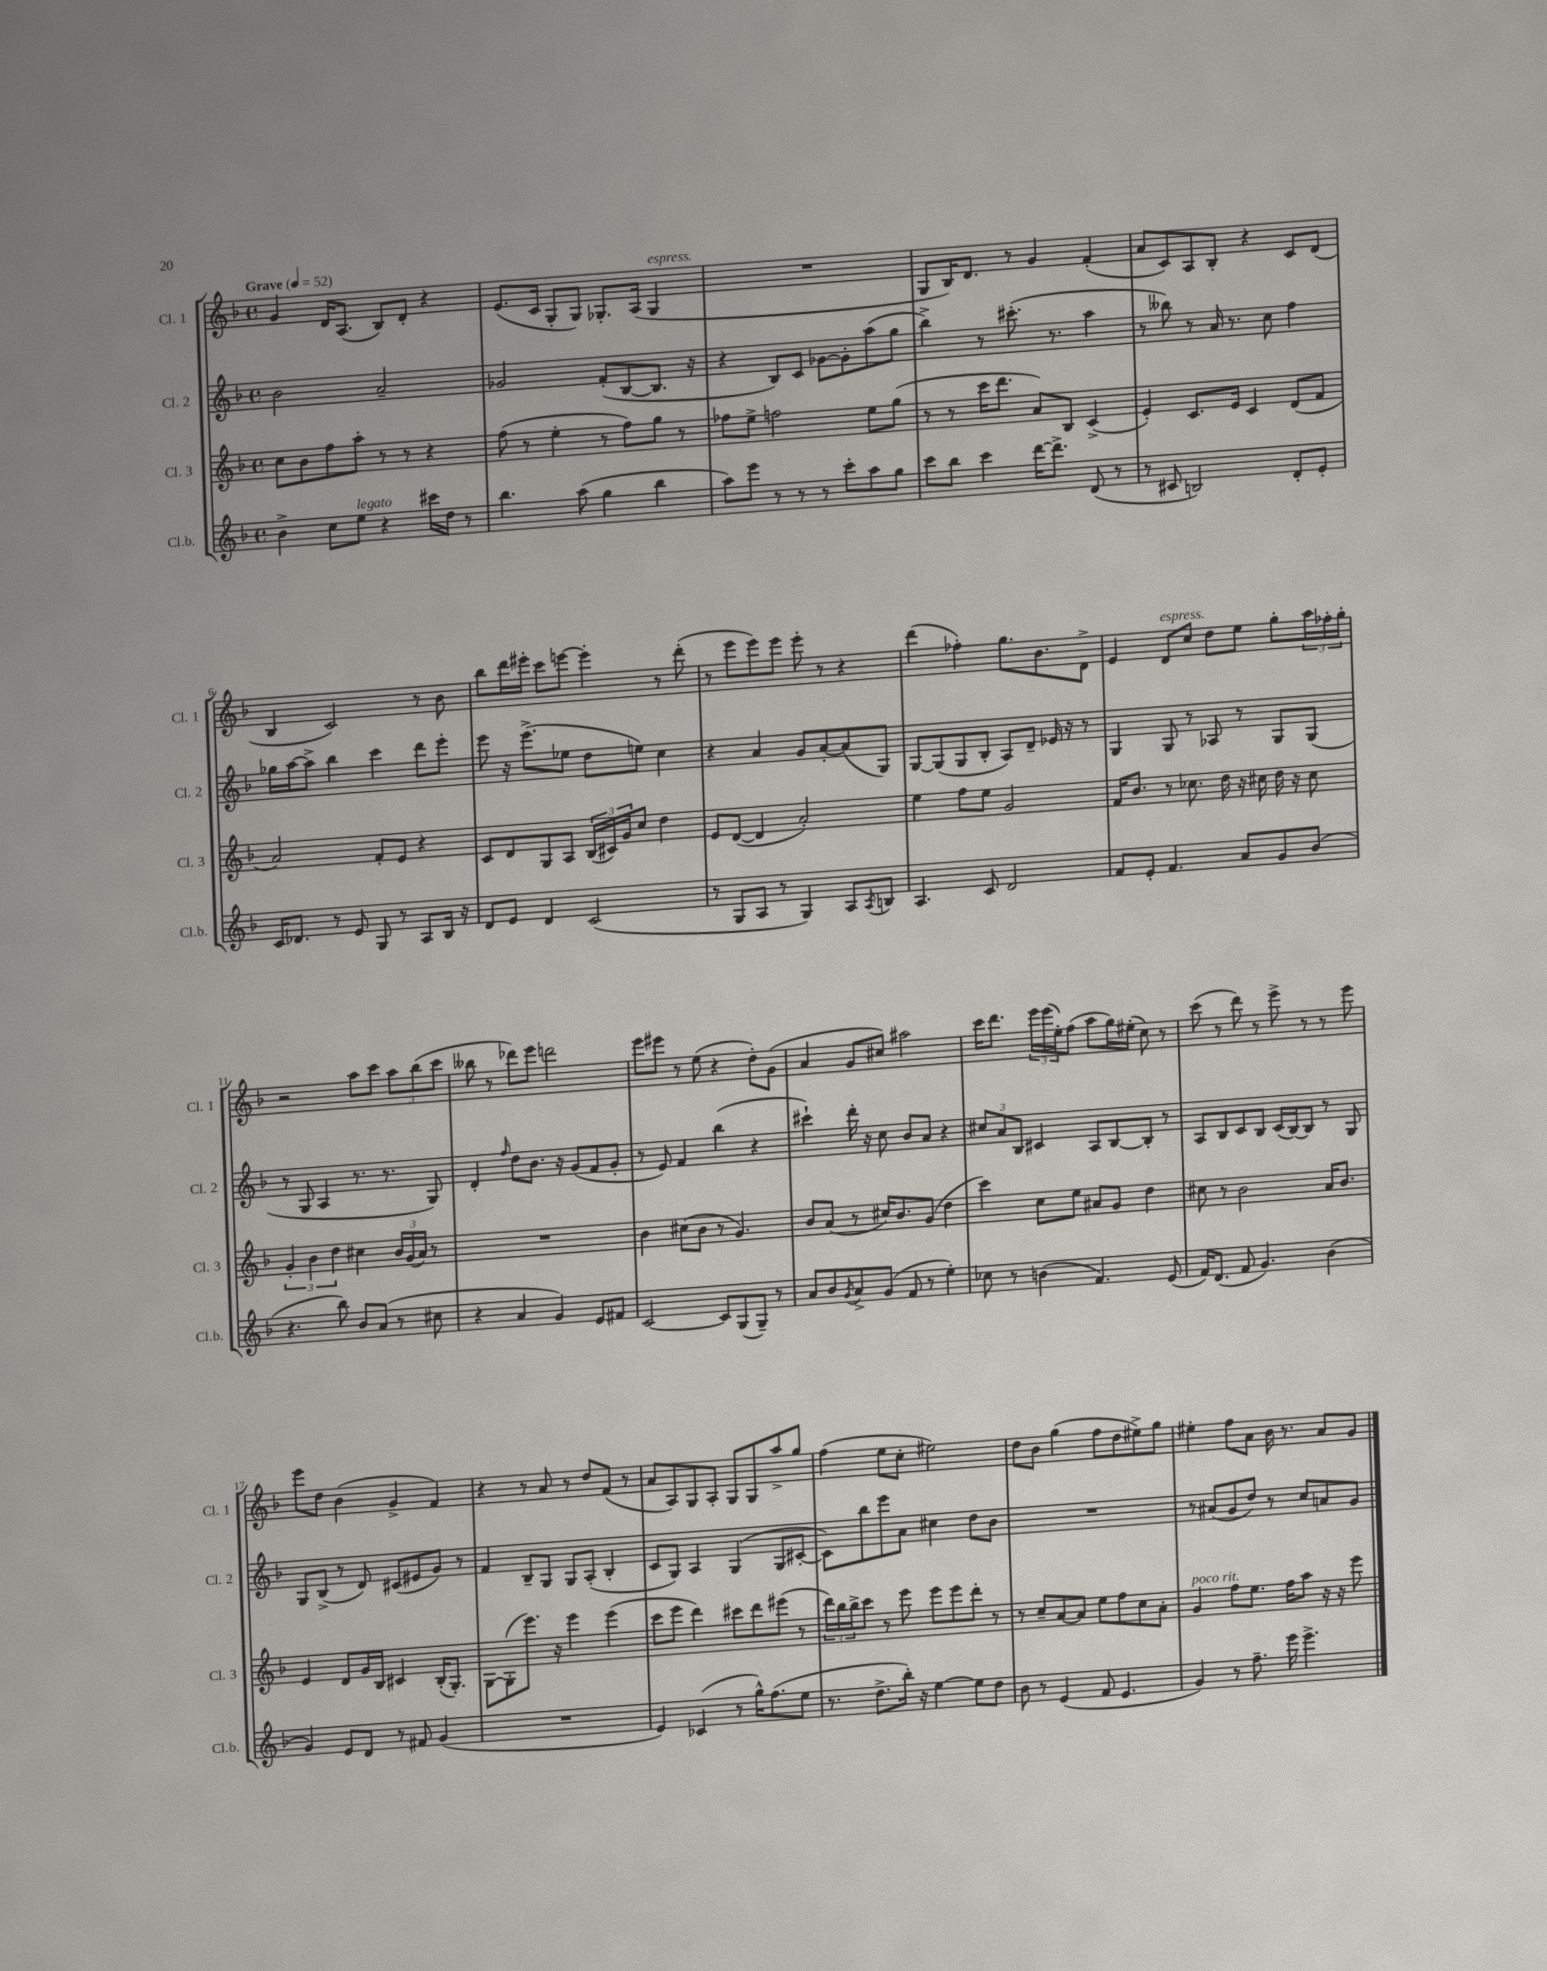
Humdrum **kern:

**kern	**kern	**kern	**kern
*part4	*part3	*part2	*part1
*staff4	*staff3	*staff2	*staff1
*I"Cl.b.	*I"Cl. 3	*I"Cl. 2	*I"Cl. 1
*I'Cl.b.	*I'Cl. 3	*I'Cl. 2	*I'Cl. 1
*clefG2	*clefG2	*clefG2	*clefG2
*k[b-]	*k[b-]	*k[b-]	*k[b-]
*M4/4	*M4/4	*M4/4	*M4/4
*met(c)	*met(c)	*met(c)	*met(c)
*MM52	*MM52	*MM52	*MM52
=1	=1	=1	=1
!	!	!	!LO:TX:a:B:t=Grave
4b-^\	8cc\L	2b-\	4g/
.	8b-\	.	.
8cc\L	8ff\	.	16d/KL
.	.	.	(8.A/J
!LO:TX:a:i:t=legato	!	!	!
8ee\J	8aa'\J	.	.
4r	8r	2a~/	8B-/L)
.	8r	.	8d'/J
16ccc#X\LL	4r	.	4r
16dd\JJ	.	.	.
8r	.	.	.
=2	=2	=2	=2
4.bb-\	(8ff\	2g-X/	(8.e/L
.	8r	.	.
.	.	.	16c/Jk
.	4ee'\	.	8G'/L
(8aa\	.	.	8G/J)
4gg\	8r	(8f'/L	8.G-X'/L
.	8ff\L)	[8B-/	.
.	.	.	(16A/Jk
!	!	!	!LO:TX:a:i:t=espress.
4bb-\	8gg\J	8.B-/J]	4G-/
.	8r	.	.
.	.	16r	.
=3	=3	=3	=3
8aa\L)	8ff-X\L	4r	1r
8eee\J	8ee^\J	.	.
8r	2ffn\	8B-/L)	.
8r	.	8c/J	.
8r	.	[8g-X\L	.
8ccc'\L	.	8g-'\]	.
8aa\	8ee\L	(8aa\	.
8gg\J	(8gg\J	8gg\J	.
=4	=4	=4	=4
8ccc\L	8r	4bb-^\)	8G/L
8bb-\J	8r	.	16B-/K)
.	.	.	8.d/J
4ccc\	16ccc\KL	8r	.
.	8.ddd\J	.	.
.	.	(8.ccc#X'\	8r
[16ddd\KL	8a/L)	.	4g/
8.ddd^\J]	.	8.r	.
.	8B-/J	.	.
(8d/	(4c^/	4aa\	(4f'/
8r	.	.	.
=5	=5	=5	=5
8r	4e'/)	8r	8a/L
8c#X/	.	8bb--X\)	8c/)
2Bn/)	8.c/L	8r	8A/
.	.	16a/	8B-'/J
.	16e/Jk	8.r	.
.	4c/	.	4r
.	.	8cc\	.
8d'/L	(8d/L	4ff\	8c/L
8e'/J	8f/J	.	(8d/J
!!LO:LB:g=z
=6	=6	=6	=6
16c/KL	2a/)	16gg-X\LL	4B-/
8.d-X/J	.	[16aa\J	.
.	.	8aa^\J]	.
8r	.	4bb-\	2c/)
8e/	.	.	.
8G/	8f'/L	4ccc\	.
8r	8e/J	.	.
8A/L	4r	8ddd\L	8r
16B-/Jk	.	8eee'\J	8b-\
16r	.	.	.
=7	=7	=7	=7
8d/L	8c/L	8eee\	8bb-\L
8e/J	8d/	16r	16ddd\L
.	.	(8.eee^\L	16eee#X'\JJ
4d/	8G/	.	8ccc\L
.	8A/J	8ee-X\J	[8eeen\J
(2c/	(24B-/LL	8dd\L	4eee'\]
.	24c#X/)	.	.
.	24g/J	.	.
.	8cc/J	8een\J)	.
.	4dd\	4cc\	8r
.	.	.	(8ddd'\
=8	=8	=8	=8
8r	8e/L	4r	8r
8G/L	([8d/J	.	8eee\L
8A/J	4d/]	4a/	8eee\)
8r	.	.	8eee\J
4G/)	2a'/)	8g/L	8eee'\
.	.	[8a'/	8r
8A/L	.	(8a/]	4r
8qA/	.	.	.
8Bn/J	.	8G/J)	.
=9	=9	=9	=9
4.A/	4ee\	[8G/L	(4ddd\
.	.	(8G/]	.
.	8ff\L	8G/	4ff-X'\)
8c/	8ee\J	8B-'/J	.
2d/	2g/	8A/L)	8.gg\L
.	.	8d~/J	.
.	.	.	8.b-\
.	.	16e-X/	.
.	.	16r	.
.	.	8r	8d^\J
=10	=10	=10	=10
8f/L	16f/KL	4G/	4e/
.	8.b-/J	.	.
8e'/J	.	.	.
!	!	!	!LO:TX:a:i:t=espress.
4.f/	8r	8G/	8d/L
.	8.cc-X\	8r	8cc/J
.	.	8A-X/	8dd\L
.	16dd\	.	.
8a/L	16r	8r	8ee\J
.	16cc#X\	.	.
8g/	16dd\	8G/L	8gg'\L
.	16r	.	.
(8b-/J	8cc#\	(8G/J	24aa\L
.	.	.	24ff-X'\
.	.	.	24gg'\JJ
!!LO:LB:g=z
=11	=11	=11	=11
4.r	6g'/	8r	2r
.	.	8G/	.
.	6b-\	.	.
.	.	4A/	.
.	6dd\	.	.
8bb-\)	.	.	.
8b-/L	4cc#X\	8.r	8aa\L
(8a/J	.	.	8ccc\J
.	.	8.r	.
8r	24b-/LL	.	12aa\L
.	(24g/	.	.
.	24a/JJ)	.	(12bb-\
8cc#X\	8r	8G/)	.
.	.	.	12ccc\J
=12	=12	=12	=12
4r	1r	4d'/	8bb--X\
.	.	.	8r
.	.	16qqff/	.
4a/	.	8dd\L	8ddd-X\L)
.	.	8.b-\J	8eee\J
4g/)	.	.	2dddn\
.	.	16r	.
.	.	(8g/L	.
8e/L	.	8f/	.
8f#X/J	.	8g'/J	.
=13	=13	=13	=13
[2c/	4b-\	8r	8eee\L
.	.	8e/)	8eee#X\J
.	(8cc#X\L	4f/	8r
.	8b-\J	.	(8ee\
8c/L]	8r	(4bb-\	4r
(8G/	4.g/)	.	.
8G~/J)	.	4r	8dd'\L)
8r	.	.	(8g\J
=14	=14	=14	=14
8a/L	8b-/L	4ccc#X`\)	4a/
8b-/	(8a/J	.	.
8qg/	.	.	.
8a^/	8r	16ddd'\	8g/L
.	.	16r	.
(8g/J	16cc#X/KL)	8cc\	8cc#X/J)
.	8.b-/	.	.
8f/	.	8b-/L	2aa#X\
8r	(8g/J	8a/J	.
4ee'\)	4dd\	4r	.
=15	=15	=15	=15
8cc-X\	4ccc\)	12cc#X/L	16ccc\KL
.	.	.	8.ddd\J
.	.	12a/	.
8r	.	.	.
.	.	12B-/J	.
(4bn\	8cc\L	4c#X/	24eee\LL
.	.	.	(24eee\
.	.	.	24ee'\J)
.	8ee\J	.	(8ff\J
4.f/)	8a#X/L	8A/L	8aa\L
.	8g/J	[8B-/	16gg\L)
.	.	.	(16ee#X'\JJ
.	4dd\	8B-'/J]	8cc\)
(8e/	.	8r	8r
=16	=16	=16	=16
16f/KL)	8cc#X\	8A/L	(8ccc\
(8.d/J	.	.	.
.	8r	8B-/	8r
8f/	2b-\	8c/	8ddd\)
4.g/)	.	8B-/J	8r
.	.	(16c/LL	8eee^\
.	.	[16B-/J)	.
.	.	8B-/J]	8r
(4b-\	16a/KL	8r	8r
.	8.b-/J	.	.
.	.	8G/	8eee\
!!LO:LB:g=z
=17	=17	=17	=17
4g/)	4e/	8G/L	8eee\L
.	.	(8B-^/J	8dd\J
8e/L	8d/L	8r	(4b-\
8d/J	16g/L	8d/)	.
.	16B-/JJ	.	.
8r	4c#X/	(8c#X/L	4g^/
8f#X/	.	8e#X/	.
(4g/	(16B-'/KL	8g/J)	4f/)
.	8.G'/J)	.	.
.	.	8r	.
=18	=18	=18	=18
1r	[8G\L	4f/	4r
.	(8G'\]	.	.
.	8.eee\J)	8B-~/L	8r
.	.	8G/J	8a/
.	16r	.	.
.	4eee\	8G/L	8r
.	.	(8A'/J	8dd/L
.	(4eee\	4B-'/	(8f/J
.	.	.	8r
=19	=19	=19	=19
4e/)	8ccc\L	8c/L	8a/L
.	8eee\J	8G/J)	8A/)
(4c-X/	4ddd\)	4A/	8G/
.	.	.	8A'/J
8r	8ccc#X\L	(4G/	8G/L
16gg^^\KL)	8ddd\	.	8G/
(8.ff\	.	.	.
.	(8eee#X\J	8G/L	8aa^/
8ee\J	8r	[8c#X'/J	8gg/J
=20	=20	=20	=20
8.r	24ddd\LL)	8c#\L])	(4ff\
.	24bb-\	.	.
.	24bb-^\J	.	.
.	8ccc\J	8bb-\	.
8.dd^\L	.	.	.
.	8r	8eee\	8ee\L
16bb-'\Jk)	8eee\	8a\J	8cc'\J
16r	.	.	.
[4ee\	8eee\L	4cc#X\	2ee#X\)
.	8eee\	.	.
8ee\L]	8ddd'\J	8dd\L	.
8dd\J	8r	8b-\J	.
=21	=21	=21	=21
8b-\	8r	1r	8dd\L
8r	8cc~/L	.	8b-\J
(4e/	[8a/	.	(4gg\
.	8a/J]	.	.
8f/	8ee\L	.	8ff\L
4.e/	8ff\	.	8dd\
.	8cc\	.	8ee#X^\)
.	8a'\J	.	8gg\J
=22	=22	=22	=22
!	!LO:TX:a:i:t=poco rit.	!	!
4g/)	4g/	8r	4ee#X'\
.	.	(8a#X/L	.
8r	8ff\L	8g/	8ff\L
8.ff~\	8.ee\J	8dd/J)	8a\J
.	.	8r	16b-\
16eee\	16ff\KL	.	8.r
4.eee^\	8aa\J	8cc/L	.
.	16r	8an/	8a/L
.	16r	.	.
.	8eee\	8g/J	8g/J
==	==	==	==
*-	*-	*-	*-
